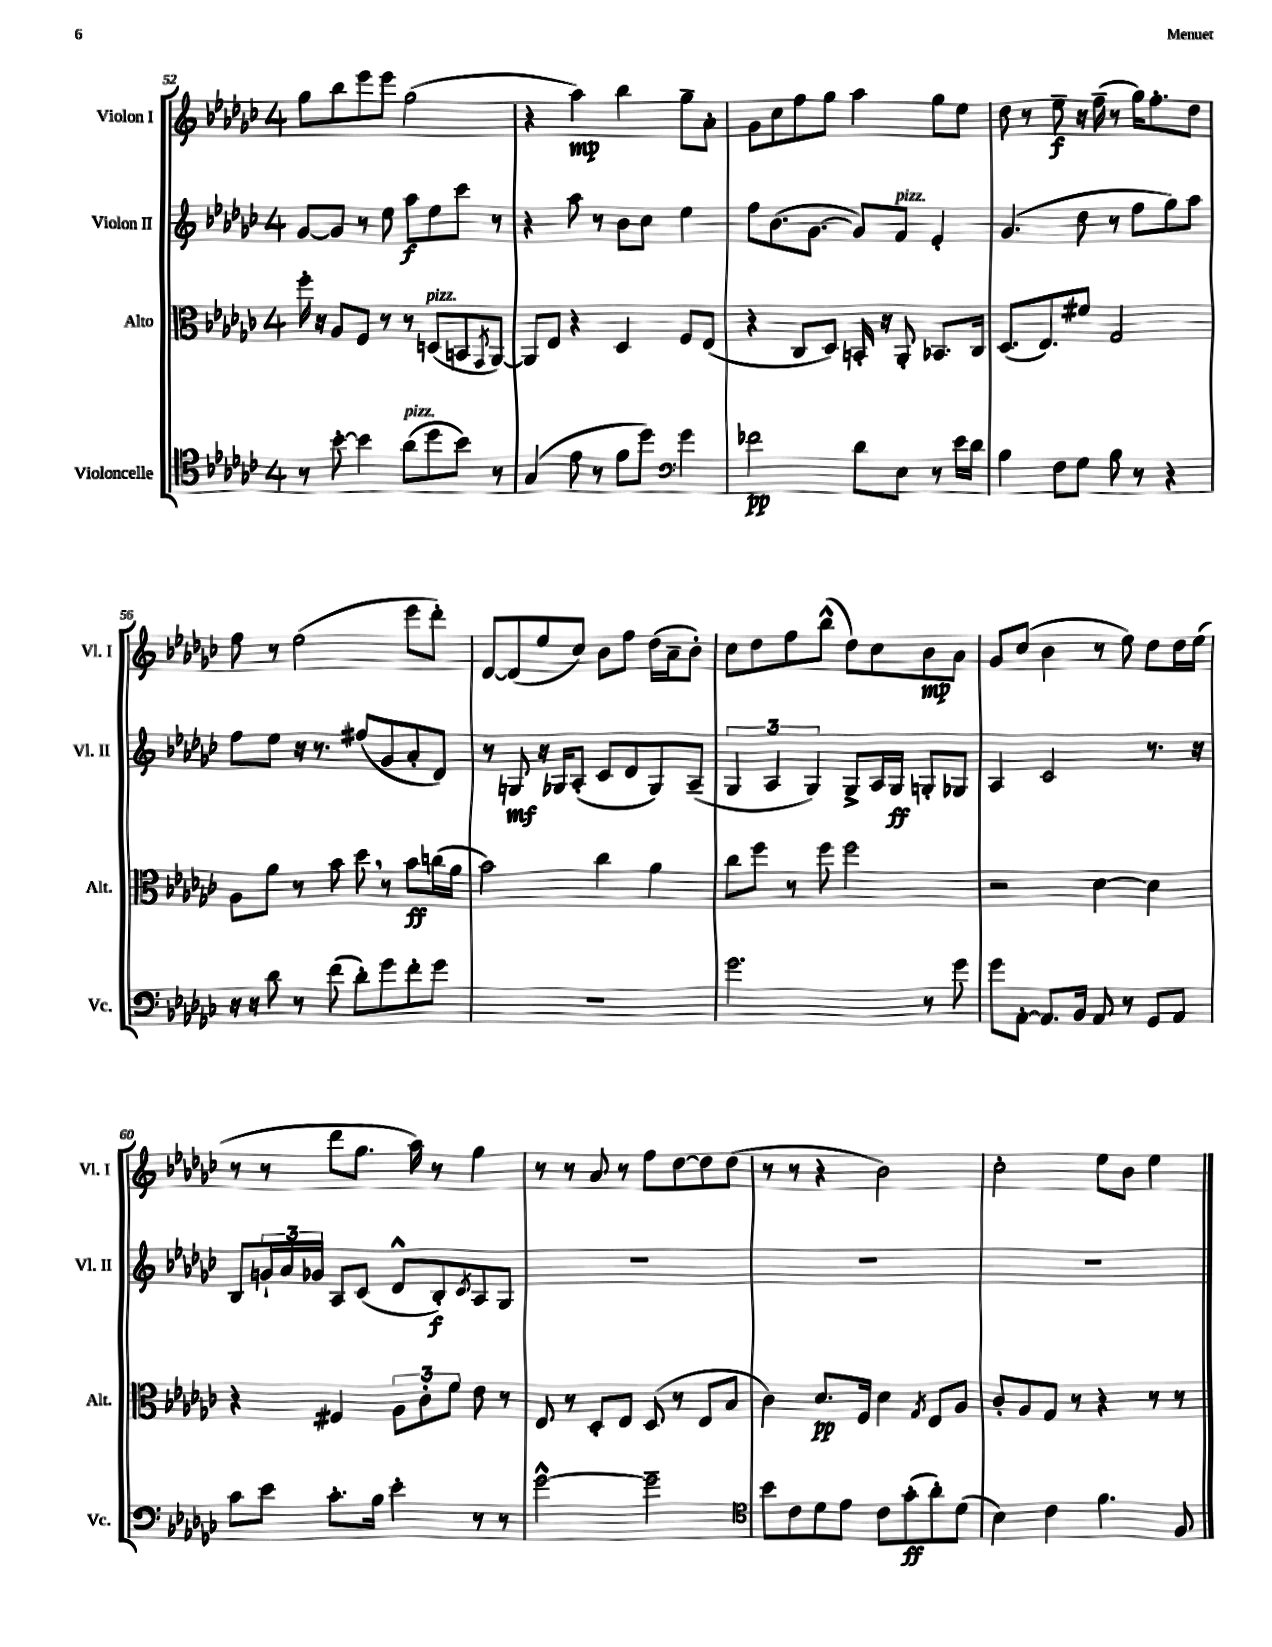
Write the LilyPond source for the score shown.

<<
\new StaffGroup <<
\new Staff = "s0" \with { instrumentName = "Violon I" shortInstrumentName = "Vl. I" } {
    \clef treble \key ges \major \once \override Staff.TimeSignature.style = #'single-digit \time 4/4
    ges''8 bes''8 ees'''8 ees'''8 ges''2( |
    r4 aes''4\mp) bes''4 ges''8-- aes'8-. |
    ges'8 ces''8 f''8 ges''8 aes''4 ges''8 ees''8 |
    des''8 r8 ees''8--\f r16 f''16--( r8 ges''16) f''8.-. des''8 |
    f''8 r8 ees''2( ees'''8 des'''8-.) |
    des'8~ des'8( ees''8 ces''8) bes'8 f''8 des''16( aes'16-- bes'8-.) |
    ces''8 des''8 f''8 bes''8-^( des''8) ces''8 bes'8\mp aes'8 |
    ges'8 ces''8( bes'4 r8 ees''8) des''8 des''16 ees''16( |
    r8 r8 des'''8 ges''8. aes''16) r8 ges''4 |
    r8 r8 aes'8 r8 f''8 des''8~ des''8 des''8( |
    r8 r8 r4 bes'2) |
    ces''2-. ees''8 bes'8 ees''4 \bar "|." |
}
\new Staff = "s1" \with { instrumentName = "Violon II" shortInstrumentName = "Vl. II" } {
    \clef treble \key ges \major \once \override Staff.TimeSignature.style = #'single-digit \time 4/4
    ges'8~ ges'8 r8 ees''8 aes''8\f ees''8 ces'''8 r8 |
    r4 aes''8 r8 bes'8 ces''8 ees''4 |
    f''8 bes'8.( ges'8.~ ges'8) f'8^\markup { \italic "pizz." } ees'4-. |
    ges'4.( des''8 r8 f''8 ges''8) aes''8 |
    f''8 ees''8 r16 r8. fis''8( ges'8 aes'8-. des'8) |
    r8 g8\mf r16 ges16 aes8-.( ces'8 des'8 ges8) aes8--( |
    \tuplet 3/2 { ges4 aes4 ges4) } ges8-> aes16 ges16\ff g8-. ges8 |
    aes4 ces'2 r8. r16 |
    bes8 \tuplet 3/2 { g'16-! aes'16 ges'16 } aes8 ces'8( des'8-^ bes8-.\f) \acciaccatura { ces'8 } aes8 ges8 |
    R1 |
    R1 |
    R1 \bar "|." |
}
\new Staff = "s2" \with { instrumentName = "Alto" shortInstrumentName = "Alt." } {
    \clef alto \key ges \major \once \override Staff.TimeSignature.style = #'single-digit \time 4/4
    f''16-. r16 aes8 f8 r8 r8 d8^\markup { \italic "pizz." }( b,8 \acciaccatura { ges,8 } aes,8~) |
    aes,8 ees8 r4 des4 f8 ees8( |
    r4 ces8 des8) b,16-. r16 aes,8-. bes,8. ces16 |
    des8.( ees8.) fis'8 ges2 |
    aes8 aes'8 r8 bes'8 des''8 \breathe r8 bes'8\ff c''16( aes'16 |
    bes'2) ces''4 aes'4 |
    ces''8 f''8 r8 f''8 f''2 |
    r2 des'4~ des'4 |
    r4 fis4 \tuplet 3/2 { aes8 ces'8-. f'8 } ees'8 r8 |
    ees8 r8 des8-. ees8 des8( r8 ees8 bes8 |
    ces'4) des'8.\pp f16 des'4 \acciaccatura { ges8 } ees8 aes8 |
    ces'8-. aes8 ges8 r8 r4 r8 r8 \bar "|." |
}
\new Staff = "s3" \with { instrumentName = "Violoncelle" shortInstrumentName = "Vc." } {
    \clef tenor \key ges \major \once \override Staff.TimeSignature.style = #'single-digit \time 4/4
    r8 bes'8~-. bes'4 aes'8^\markup { \italic "pizz." }( des''8 bes'8) r8 |
    ges4( ees'8 r8 f'8 des''8) \clef bass ges'4 |
    fes'2\pp des'8 ees8 r8 ees'16 des'16 |
    bes4 f8 ges8 bes8 r8 r4 |
    r16 r16 des'8 r8 f'8( des'8-.) ges'8 f'8-. ges'8 |
    R1 |
    ges'2. r8 ges'8 |
    ges'8 aes,8~-. aes,8. bes,16 aes,8 r8 ges,8 aes,8 |
    ces'8 ees'8 ces'8.-. bes16 ees'4-. r8 r8 |
    ges'2~-^ ges'2-- |
    \clef tenor bes'8 ces'8 des'8 ees'8 ces'8 ges'8-.\ff( aes'8-.) des'8( |
    bes4) ces'4 f'4. f8 \bar "|." |
}
>>
>>
\layout { \context { \Score currentBarNumber = #52 } }
